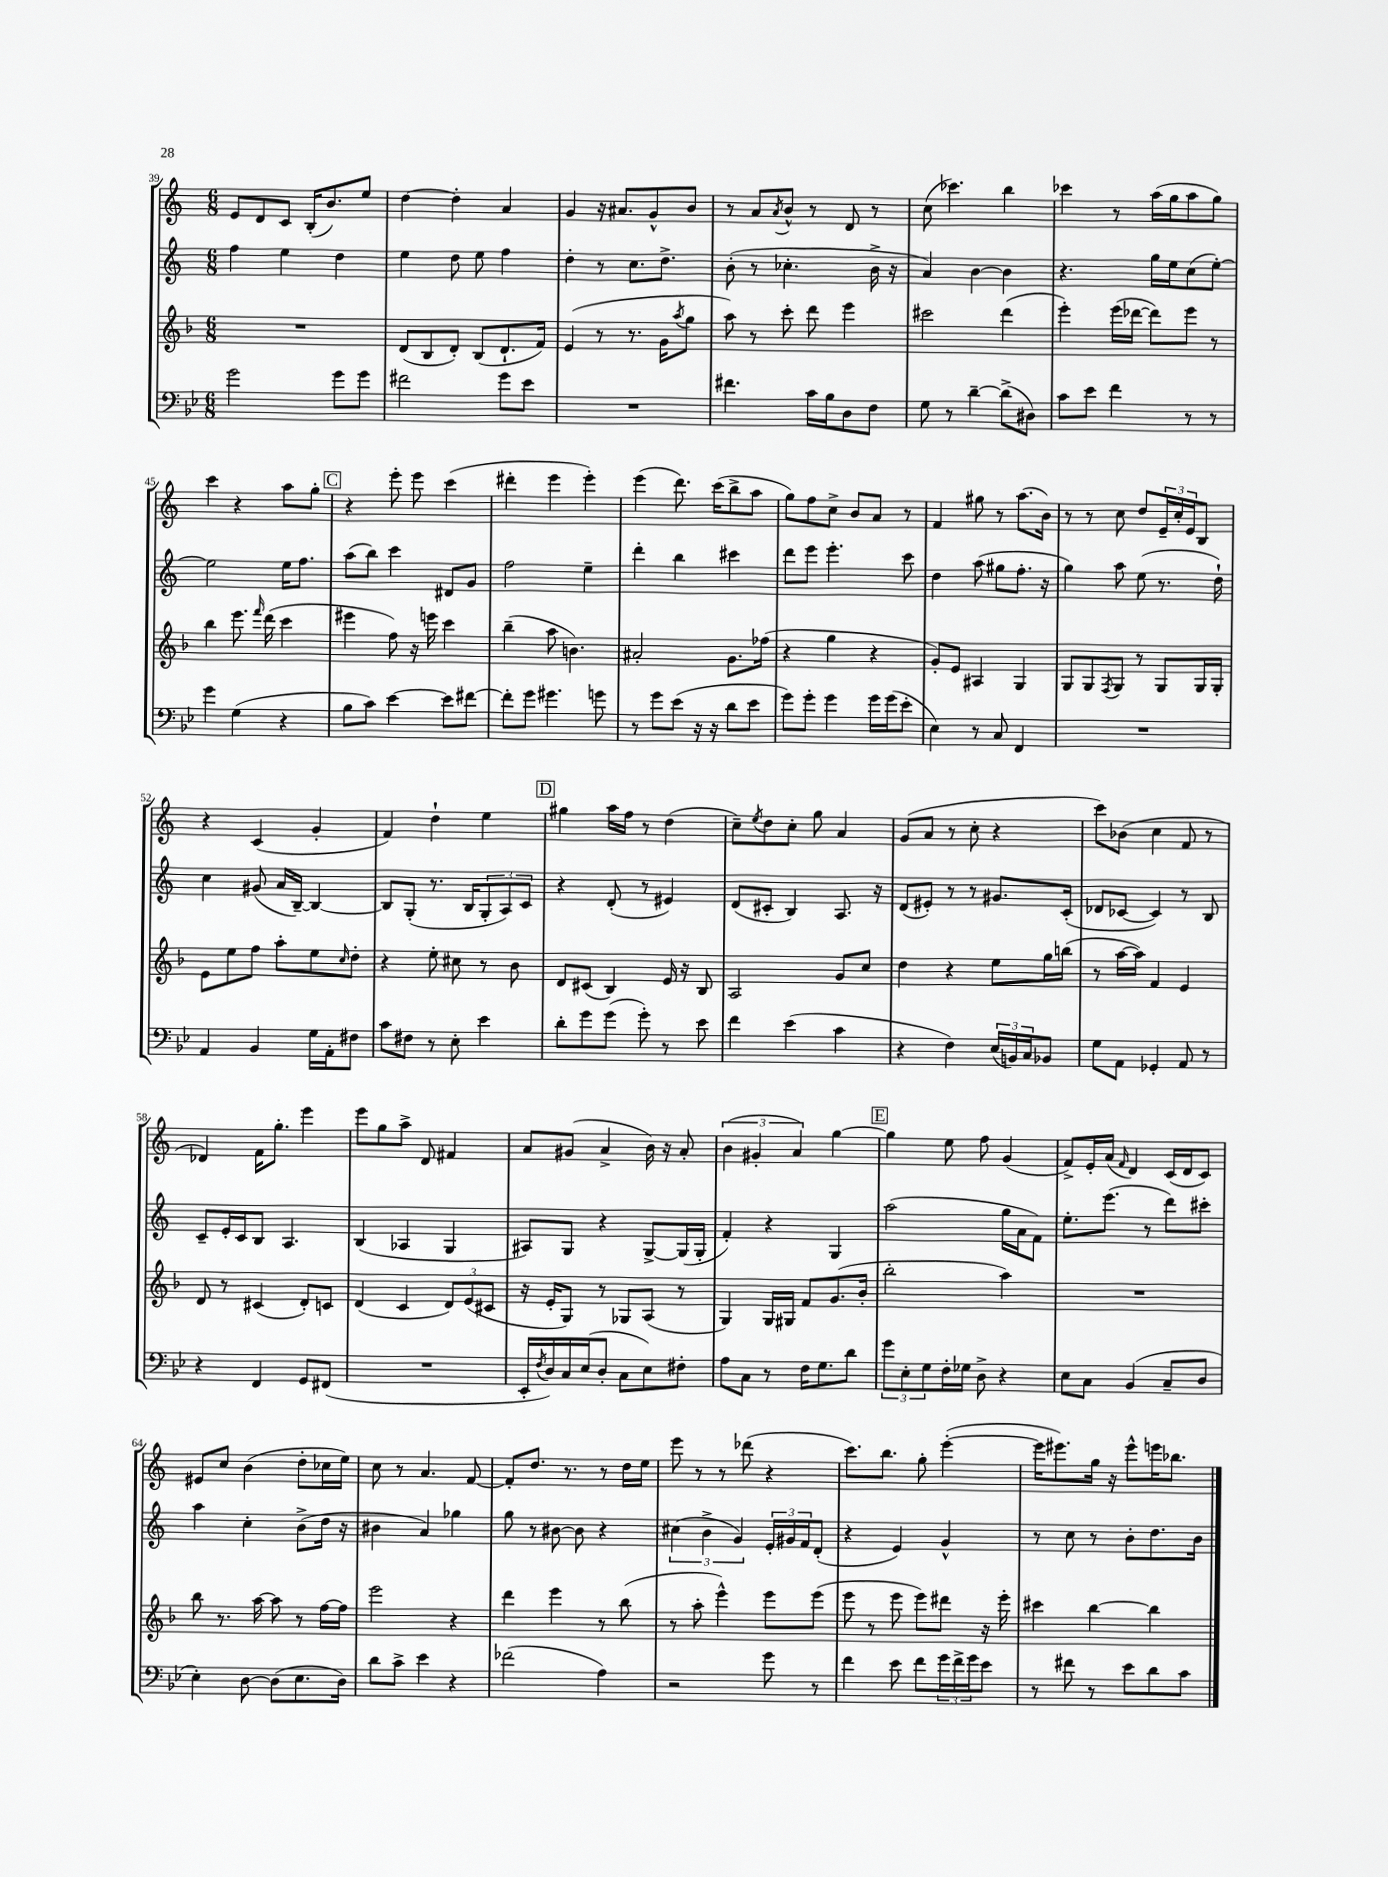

**kern	**kern	**kern	**kern
*part4	*part3	*part2	*part1
*staff4	*staff3	*staff2	*staff1
*clefF4	*clefG2	*clefG2	*clefG2
*k[b-e-]	*k[b-]	*k[]	*k[]
*M6/8	*M6/8	*M6/8	*M6/8
=39	=39	=39	=39
2g\	2.r	4ff\	8e/L
.	.	.	8d/
.	.	4ee\	8c/J
.	.	.	(16B'/KL
.	.	.	8.b/)
8g\L	.	4dd\	.
8g\J	.	.	8ee/J
=40	=40	=40	=40
2f#X\	(8d/L	4ee\	[4dd\
.	8B-/	.	.
.	8d'/J)	8dd\	4dd'\]
.	(8B-/L	8ee\	.
8g\L	8.d`/	4ff\	4a/
8e-\J	.	.	.
.	16f/Jk)	.	.
=41	=41	=41	=41
2.r	(4e/	4dd'\	4g/
.	8r	8r	16r
.	.	.	8.a#X/L
.	8.r	8.cc\L	.
.	.	.	8g^^/
.	16g\KL	8.dd^\J	.
.	8qaa/	.	.
.	8gg\J	.	8b/J
=42	=42	=42	=42
4.f#X\	8aa\)	(8b'\	8r
.	8r	8r	8a/L
.	.	.	8qa/
.	8ccc'\	4.cc-X'\	8b^^/J
16c\LL	8ddd\	.	8r
16B-\J	.	.	.
8D\	4eee\	.	8d/
8F\J	.	16b^\	8r
.	.	16r	.
=43	=43	=43	=43
8G\	2ccc#X\	4a/)	(8cc\
8r	.	.	4.ccc-X\)
[4d~\	.	[4b\	.
(8d^\L]	(4ddd\	4b\]	4bb\
8D#X\J)	.	.	.
=44	=44	=44	=44
8c\L	4eee'\)	4.r	4ccc-X\
8e-\J	.	.	.
4f\	(16eee\LL	.	8r
.	[16ddd-X\JJ	.	.
.	8ddd-\L])	16gg\LL	(16aa\LL
.	.	16ee\J	16gg\J
8r	8eee\J	(8cc\	8aa\
8r	8r	[8ee'\J)	8gg\J)
!!LO:LB:g=z
=45	=45	=45	=45
4g\	4bb-\	2ee\]	4ccc\
(4G\	8.eee\	.	4r
.	16qqfff/	.	.
.	(16ddd\	.	.
4r	4ccc\	16ee\KL	8aa\L
.	.	8.ff\J	.
.	.	.	8gg'\J
!!LO:REH:place=s1:t=C
=46	=46	=46	=46
8B-\L	4eee#X\	(8aa\L	4r
8c\J)	.	8bb\J)	.
[4e-\	8ff\)	4ccc\	8eee'\
.	16r	.	8eee\
.	16eeen\	.	.
8e-\L]	4ccc\	8d#X/L	(4ccc\
[8f#X\J	.	8g/J	.
=47	=47	=47	=47
8f#'\L]	(4bb-~\	2ff\	4ddd#X'\
8g\J	.	.	.
4.g#X\	8aa\	.	4eee\
.	4.bn\)	.	.
.	.	4ee~\	4eee'\)
8gn\	.	.	.
=48	=48	=48	=48
8r	2a#X'/	4ddd'\	(4eee\
8g\L	.	.	.
(8e-\J	.	4bb\	8.ddd\)
16r	.	.	.
16r	.	.	(16ccc\KL
8d\L	8.g\L	4ccc#X\	8bb^\
8e-\J	.	.	8aa\J
.	(16ff-X\Jk	.	.
=49	=49	=49	=49
8g\L)	4r	8ddd\L	8gg\L)
8g'\J	.	8eee\J	8ff\
4g\	4gg\	4.eee'\	8cc^\J
.	.	.	8b/L
16g\LL	4r	.	8a/J
(16g\J	.	.	.
8e-'\J	.	8ccc\	8r
=50	=50	=50	=50
4E-\)	8g'/L)	4dd\	4f/
.	8e/J	.	.
8r	4A#X/	(8aa\	8gg#X\
8C/	.	8gg#X\L	8r
4FF/	4G/	8.ff'\J	(8.aa\L
.	.	16r	16b\Jk)
=51	=51	=51	=51
2.r	8G/L	4gg\)	8r
.	8G/	.	8r
.	8qF/	.	.
.	8G/J	8aa\	8cc\
.	8r	(8ee\	8dd/L
.	8G/L	8.r	24e~/L
.	.	.	24cc'/
.	.	.	24e/J
.	16G/L	.	8B/J
.	16G'/JJ	16dd`\)	.
!!LO:LB:g=z
=52	=52	=52	=52
4AA/	8e\L	4cc\	4r
.	8ee\	.	.
4BB-/	8ff\J	(8g#X/	(4c/
.	8aa'\L	16a/LL	.
.	.	[16B~/JJ)	.
16G\LL	8ee\	4B/_	4g'/
16AA'\J	.	.	.
.	16qqcc/	.	.
8F#X\J	8dd'\J	.	.
=53	=53	=53	=53
8c\L	4r	8B/L]	4f/)
8F#X\J	.	(8G'/J	.
8r	8ee'\	8.r	4dd`\
8E-'\	8cc#X\	.	.
.	.	16B/KL	.
4e-\	8r	12G'/	4ee\
.	.	12A/)	.
.	8b-\	.	.
.	.	12c/J	.
!!LO:REH:place=s1:t=D
=54	=54	=54	=54
8d'\L	8d/L	4r	4gg#X\
8g\	(8c#X/J	.	.
(8g\J	4B-/)	(8d'/	16aa\LL
.	.	.	16ff\JJ
8g'\)	.	8r	8r
8r	16e/	4e#X/)	(4dd\
.	16r	.	.
8e-\	8B-/	.	.
=55	=55	=55	=55
4f\	2A/	(8d/L	8cc~\L)
.	.	.	8qee/
.	.	8c#X'/J	8dd\
(4e-\	.	4B/)	8cc'\J
.	.	.	8gg\
4c\	8g/L	8.A/	4a/
.	8cc/J	.	.
.	.	16r	.
=56	=56	=56	=56
4r	4dd\	(8d/L	(8g/L
.	.	8e#X'/J)	8a/J
4F\)	4r	8r	8r
.	.	8r	8cc'\
(24E-/LL	8ee\L	8.g#X/L	4r
24BBn/)	.	.	.
24C/J	.	.	.
8BB-X/J	16gg\L	.	.
.	(16bbn\JJ	(16c'/Jk	.
=57	=57	=57	=57
8G\L	8r	8d-X/L	8ccc\L)
8AA\J	[16aa\LL	[8c-X/J	(8b-X\J
.	16aa\JJ])	.	.
4GG-X'/	4f/	4c-/])	4cc\
8AA/	4e/	8r	8f/
8r	.	8B/	8r
!!LO:LB:g=z
=58	=58	=58	=58
4r	8d/	8c~/L	4d-X/)
.	8r	16e'/L	.
.	.	16c/J	.
4FF/	(4c#X/	8B/J	16f\KL
.	.	.	8.gg'\J
.	.	4.A/	.
8GG/L	8d'/L)	.	4eee\
(8FF#X/J	8cn/J	.	.
=59	=59	=59	=59
2.r	(4d/	(4B/	8eee\L
.	.	.	8gg\
.	4c/	4A-X/	8aa^\J
.	.	.	8d/
.	12d/L)	4G/	4f#X/
.	(12e/	.	.
.	12c#X/J	.	.
=60	=60	=60	=60
16EE-'/LL	16r	8A#X/L)	8a/L
8qF/	.	.	.
16D/)	16e'/KL	.	.
16C/	8G/J)	8G/J	(8g#X/J
(16E-/J	.	.	.
8D'/J	8r	4r	4a^/
8C\L	8G-X/L	.	.
8E-\)	(8A/J	[8G^/L	16b\)
.	.	.	16r
8F#X'\J	8r	(16G/L]	8a'/
.	.	16G'/JJ	.
=61	=61	=61	=61
8A\L	4G/)	4f'/)	(6b\
8C\J	.	.	.
.	.	.	6g#X'/
8r	16G/LL	4r	.
.	16G#X/JJ	.	.
.	.	.	6a/)
16F\KL	8f/L	.	.
8.G\	.	.	.
.	(8.g/	4G/	[4gg\
8d\J	.	.	.
.	16b-'/Jk	.	.
!!LO:REH:place=s1:t=E
=62	=62	=62	=62
12g\L	2bb-'\	(2aa\	4gg\]
12E-'\	.	.	.
12G\	.	.	.
16F'\L	.	.	8ee\
16G-X\JJ	.	.	.
8D^\	.	.	8ff\
4r	4aa\)	16gg\LL	(4g/
.	.	16a\J	.
.	.	8f\J)	.
=63	=63	=63	=63
8E-\L	2.r	8.ee'\L	8f^/L)
8C\J	.	.	16e'/L
.	.	(8.eee\J	(16a/JJ
.	.	.	16qqf/
(4BB-/	.	.	4d/)
.	.	8r	.
8C~/L	.	8ddd\L)	(16c/LL
.	.	.	16d/J
8D/J	.	8ccc#X'\J	8c/J)
!!LO:LB:g=z
=64	=64	=64	=64
4E-'\)	8bb-\	4aa\	8e#X/L
.	8.r	.	8cc/J
[8D\	.	4cc'\	(4b\
.	[16aa\	.	.
(8D\L]	8aa\]	.	.
8.E-\	8r	(8b^\L	8dd'\L
.	[16ff\LL	16dd\Jk	16cc-X\L
16D\Jk)	16ff\JJ]	16r	16ee\JJ)
=65	=65	=65	=65
8d\L	2eee\	4b#X\	8cc\
8c^\J	.	.	8r
4e-\	.	4a/)	4.a/
4r	4r	4gg-X\	.
.	.	.	[8f/
=66	=66	=66	=66
(2f-X\	4ddd\	8gg\	8f'/L]
.	.	8r	8.dd/J
.	4eee\	[8b#X\	.
.	.	.	8.r
.	.	8b#\]	.
4A\)	8r	4r	8r
.	(8bb-\	.	16dd\LL
.	.	.	16ee\JJ
=67	=67	=67	=67
2r	8r	(6cc#X\	8eee\
.	8aa'\	.	8r
.	.	6b^\	.
.	4eee^^\)	.	8r
.	.	6g/)	.
.	.	.	(8ddd-X\
8g\	8eee\L	24e'/LL	4r
.	.	24g#X/	.
.	.	24f/J	.
8r	(8eee\J	(8d'/J	.
=68	=68	=68	=68
4f\	8eee\	4r	8.ccc\L)
.	8r	.	.
.	.	.	8.bb\J
8e-\	8eee\	4e/)	.
8f\L	8eee\L)	.	8gg'\
24g\L	8ddd#X\J	4g^^/	([4eee'\
24f^\	.	.	.
24g\J	.	.	.
8e-\J	16r	.	.
.	16eee'\	.	.
=69	=69	=69	=69
8r	4ccc#X\	8r	16eee\KL]
.	.	.	8.eee#X\)
8f#X\	.	8cc\	.
8r	[4bb-\	8r	16gg\Jk
.	.	.	16r
8e-\L	.	8b'\L	8eee#^^\L
8d\	4bb-\]	8.dd\	16eeen\K
.	.	.	8.bb-X\J
8c\J	.	.	.
.	.	16b\Jk	.
==	==	==	==
*-	*-	*-	*-
